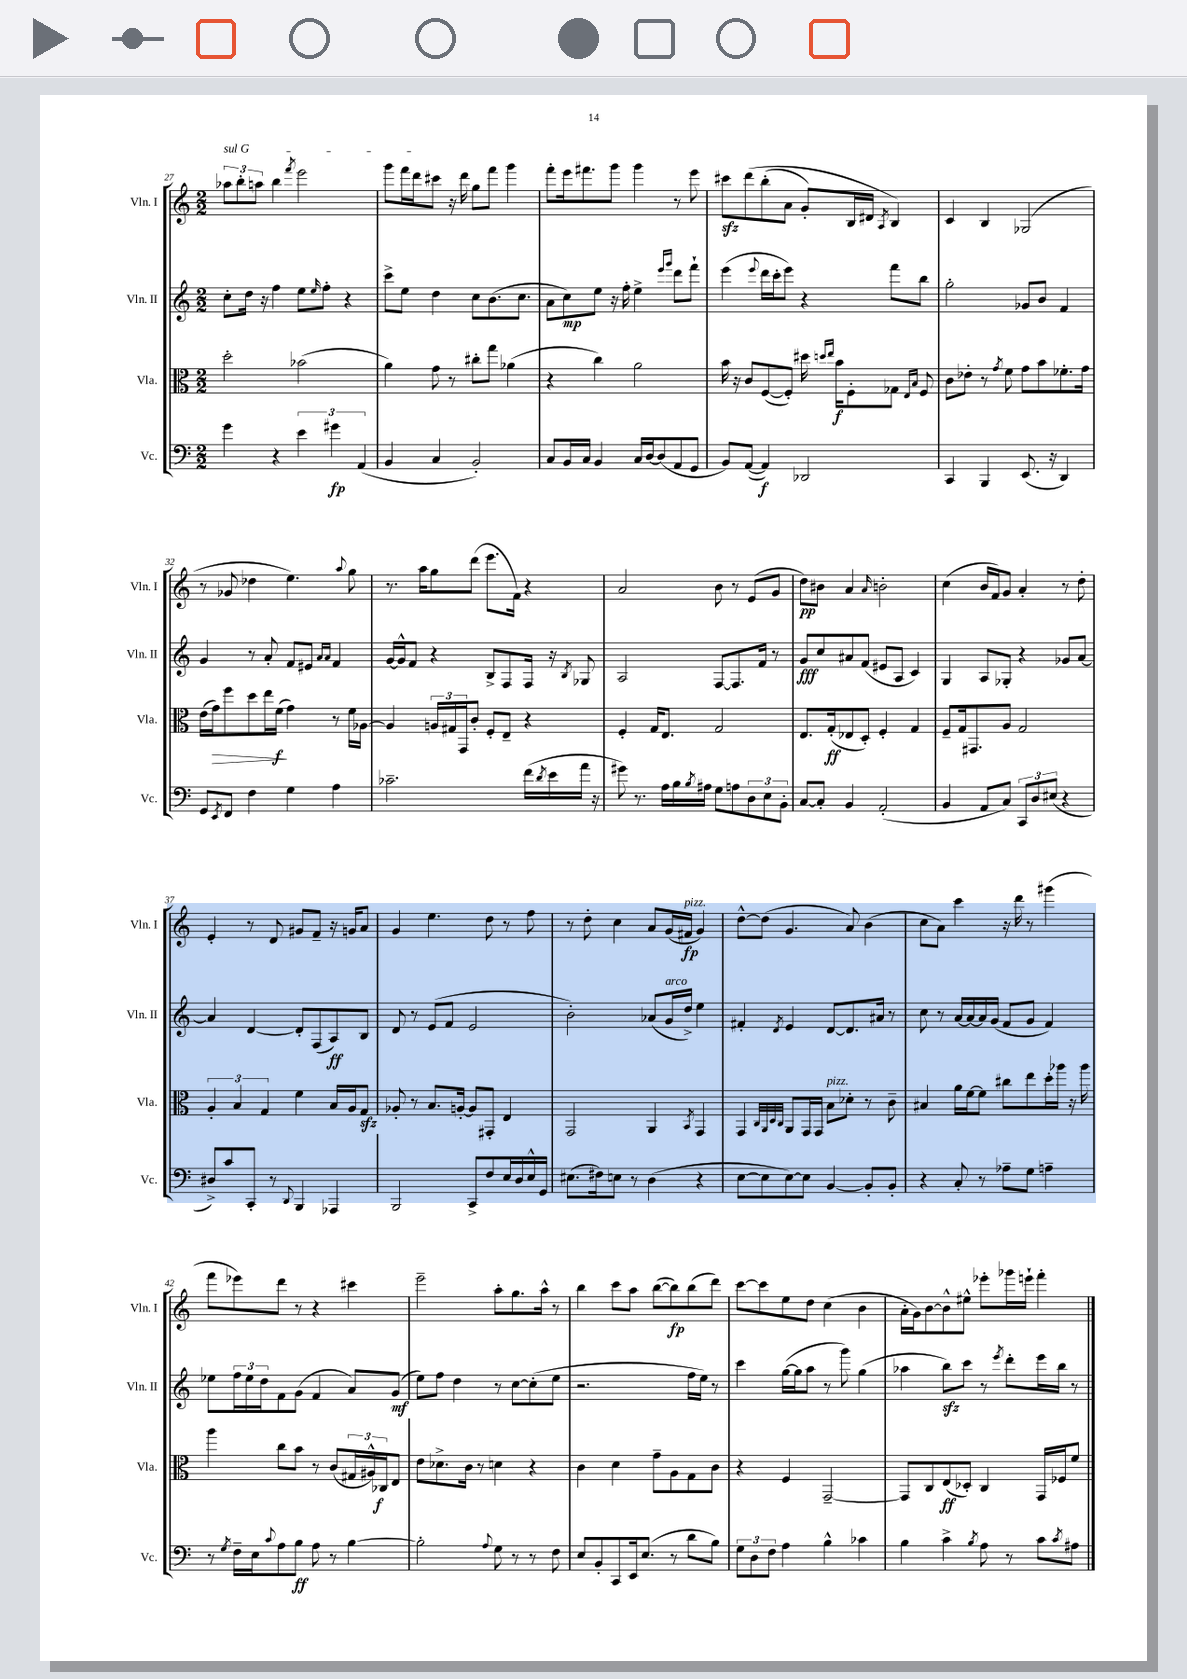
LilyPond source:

<<
\new StaffGroup <<
\new Staff = "s0" \with { instrumentName = "Vln. I" shortInstrumentName = "Vln. I" } {
    \clef treble \key c \major \numericTimeSignature \time 2/2
    \tuplet 3/2 { \once \override TextSpanner.bound-details.left.text = \markup { \italic "sul G" } aes''8\startTextSpan b''8-. a''8 } b''4 \acciaccatura { f'''8 } e'''2 |
    g'''8 f'''16 d'''16 cis'''8\stopTextSpan r16 d'''16 g''8 f'''8 g'''4 |
    f'''8-. e'''16 fis'''8. g'''8 g'''4 r8 e'''8 |
    cis'''8\sfz d'''8\( b''8-.( a'8 g'8-.) b16 dis'16 \acciaccatura { a8 } b4\) |
    c'4 b4 ges2( |
    r8 ges'8 des''4 e''4.) \appoggiatura { a''8 } g''8 |
    r8. a''16 g''8 d'''8( e'''8. f'16) r4 |
    a'2 b'8 r8 e'8( g'8 |
    d''8\pp) bis'8 a'4 \grace { a'16 } b'2-. |
    c''4( b'16 f'16) g'8 a'4-. r8 d''8-. |
    e'4-. r8 d'8 gis'8 f'8-- r16 g'16 a'8 |
    g'4 e''4. d''8 r8 f''8 |
    r8 d''8-. c''4 a'8 g'16( fis'16\fp^\markup { \italic "pizz." } g'4) |
    d''8~-^ d''8( g'4. a'8) b'4( |
    c''8 a'8) c'''4 r16 d'''16 r8 gis'''4( |
    f'''8 ees'''8) d'''8 r8 r4 cis'''4 |
    e'''2-- a''8-. g''8. a''16-^ r8 |
    b''4 c'''8 a''8 b''8~( b''8\fp) b''8( d'''8) |
    c'''8~ c'''8 e''8 d''8 c''4( b'4 |
    a'16-. g'16) b'8~ b'8-^ eis''8-^ ees'''8-. ges'''16 e'''16-! f'''4-. \bar "|." |
}
\new Staff = "s1" \with { instrumentName = "Vln. II" shortInstrumentName = "Vln. II" } {
    \clef treble \key c \major \numericTimeSignature \time 2/2
    c''8-. d''16 r16 f''4 e''8 \grace { e''16 } f''8-. r4 |
    c'''8-> e''8 d''4 c''8 b'8.( c''8. |
    a'8 c''8\mp) e''8 r16 f''16-. e''4-> \grace { e'''16 g'''16 } d'''8 f'''8-! |
    e'''4( \appoggiatura { e'''8 } d'''16 c'''16-. e'''8) r4 f'''8 b''8 |
    g''2-. ges'8 b'8 f'4 |
    g'4 r8 a'8-. f'8 eis'8 \grace { a'16 a'16 } f'4 |
    g'16~ g'16-^ f'8 r4 b8-> f8 f16 r16 \acciaccatura { b8 } ges8 |
    a2 f8~ f8. f'16 r8 |
    g'8\fff c''8 ais'8 f'8( eis'8 a8 c'4) |
    g4 a8 ges8-. r4 ges'8 a'8~ |
    a'4 d'4~ d'8-. f8( a8\ff) b8 |
    d'8 r8 e'8( f'8 e'2 |
    b'2-.) aes'8( g'16^\markup { \italic "arco" } d''16->) e''4 |
    fis'4-. \acciaccatura { d'8 } e'4 d'8~ d'8. ais'16 r8 |
    c''8 r8 a'16~ a'16~ a'16 g'16( f'8 g'8 f'4) |
    ees''8 \tuplet 3/2 { f''16 ees''16 d''16 } f'8 g'8( f'4 a'8) g'8\mf( |
    e''8) f''8 d''4 r8 c''8~ c''8-.( e''8 |
    r2. f''16 e''16) r8 |
    c'''4 g''16~( g''16 a''8 r8 g'''8) g''4( |
    aes''4 b''8\sfz) c'''8 r8 \acciaccatura { e'''8 } d'''8-. e'''16 b''16 r8 \bar "|." |
}
\new Staff = "s2" \with { instrumentName = "Vla." shortInstrumentName = "Vla." } {
    \clef alto \key c \major \numericTimeSignature \time 2/2
    d''2-. bes'2( |
    a'4) g'8 r8 cis''8-. g''8 aes'4( |
    r4 c''4) a'2 |
    b'16 r16 c'8 f8~( f8-.) dis''16 \grace { d''16 e''16 } b'16\f f8-. ges8 \grace { e16 b16 } f8 |
    c'8 ees'8-. r8 \acciaccatura { g'8 } f'8 g'8 b'8 fes'8.-. g'16 |
    e'16( g'16\>) f''8 d''8 e''16 f'16\f\!( g'4) r8 f'16 aes16~ |
    aes4 \tuplet 3/2 { a16 gis16 g,16 } c'8-. f8-. e8-- r4 |
    f4-. g16 e8. g2 |
    e8. g16-.\ff( ees8 d8-.) f4-. g4 |
    f8-- g16 gis,8. a8 g2 |
    \tuplet 3/2 { a4-. b4 g4 } f'4 b16 a16 g8\sfz |
    aes8-. r8 b8. a16~-. a8 gis,8-. e4 |
    g,2 a,4 \acciaccatura { b,8 } g,4 |
    g,4 \grace { c32 a,32 d32 c32 } a,8 g,16 g,16 b8^\markup { \italic "pizz." } des'8-. r8 c'8-- |
    bis4 a'16 f'16~ f'8 cis''8 e''8 d''16-. aes''16 r16 aes''16 |
    a''4 c''8 b'8 r8 c'8( \tuplet 3/2 { gis16 ais16-^) ces16\f } e8 |
    e'8 des'8.-> c'16 r8 d'4 r4 |
    c'4 d'4 g'8-- a8 g8 c'8 |
    r4 f4 g,2~-- |
    g,8 c8 e8\ff( des8-.) c4 g,16 fes16 f'8 \bar "|." |
}
\new Staff = "s3" \with { instrumentName = "Vc." shortInstrumentName = "Vc." } {
    \clef bass \key c \major \numericTimeSignature \time 2/2
    g'4 r4 \tuplet 3/2 { e'4 gis'4\fp a,4( } |
    b,4 c4 b,2-.) |
    c8 b,16 c16 b,4 c16 d16~ d8( a,8 g,8 |
    b,8) a,8~( a,4\f) des,2 |
    c,4 b,,4 e,8.( r16 d,4) |
    g,8 \acciaccatura { e,8 } f,8 f4 g4 a4 |
    ces'2.-- f'16( \acciaccatura { d'8 } e'16 a'16 r16 |
    gis'8) r8. a16 b16 \acciaccatura { b8 } ais16 g8 a8 \tuplet 3/2 { d8 e8 b,8-. } |
    c8~ c8-. b,4 a,2-.( |
    b,4 a,8 c8) \tuplet 3/2 { c,8 d8 eis8( } r4 |
    dis8->) c'8 c,8-. r8 \appoggiatura { d,8 } b,,4 aes,,4 |
    b,,2 c,8-> f8 e16 d16 e16-^ g,16 |
    eis8.( fis16) e8 r8 d4( r4 |
    e8~ e8 e8~) e8 b,4~ b,8-. b,8-. |
    r4 c8-. r8 aes8-- g8 a4-- |
    r8 \acciaccatura { g8 } f16-- e16 \appoggiatura { c'8 } a8 b8\ff a8 r8 b4~ |
    b2-. \appoggiatura { a8 } g8 r8 r8 f8 |
    e8 b,8-. c,8 e,16 e8.( r8 d'8 b8) |
    \tuplet 3/2 { g8 d8 f8 } a4 b4-^ ces'4 |
    b4 c'4-> \acciaccatura { b8 } a8 r8 c'8 \acciaccatura { c'8 } ais8 \bar "|." |
}
>>
>>
\layout { \context { \Score currentBarNumber = #27 } }
